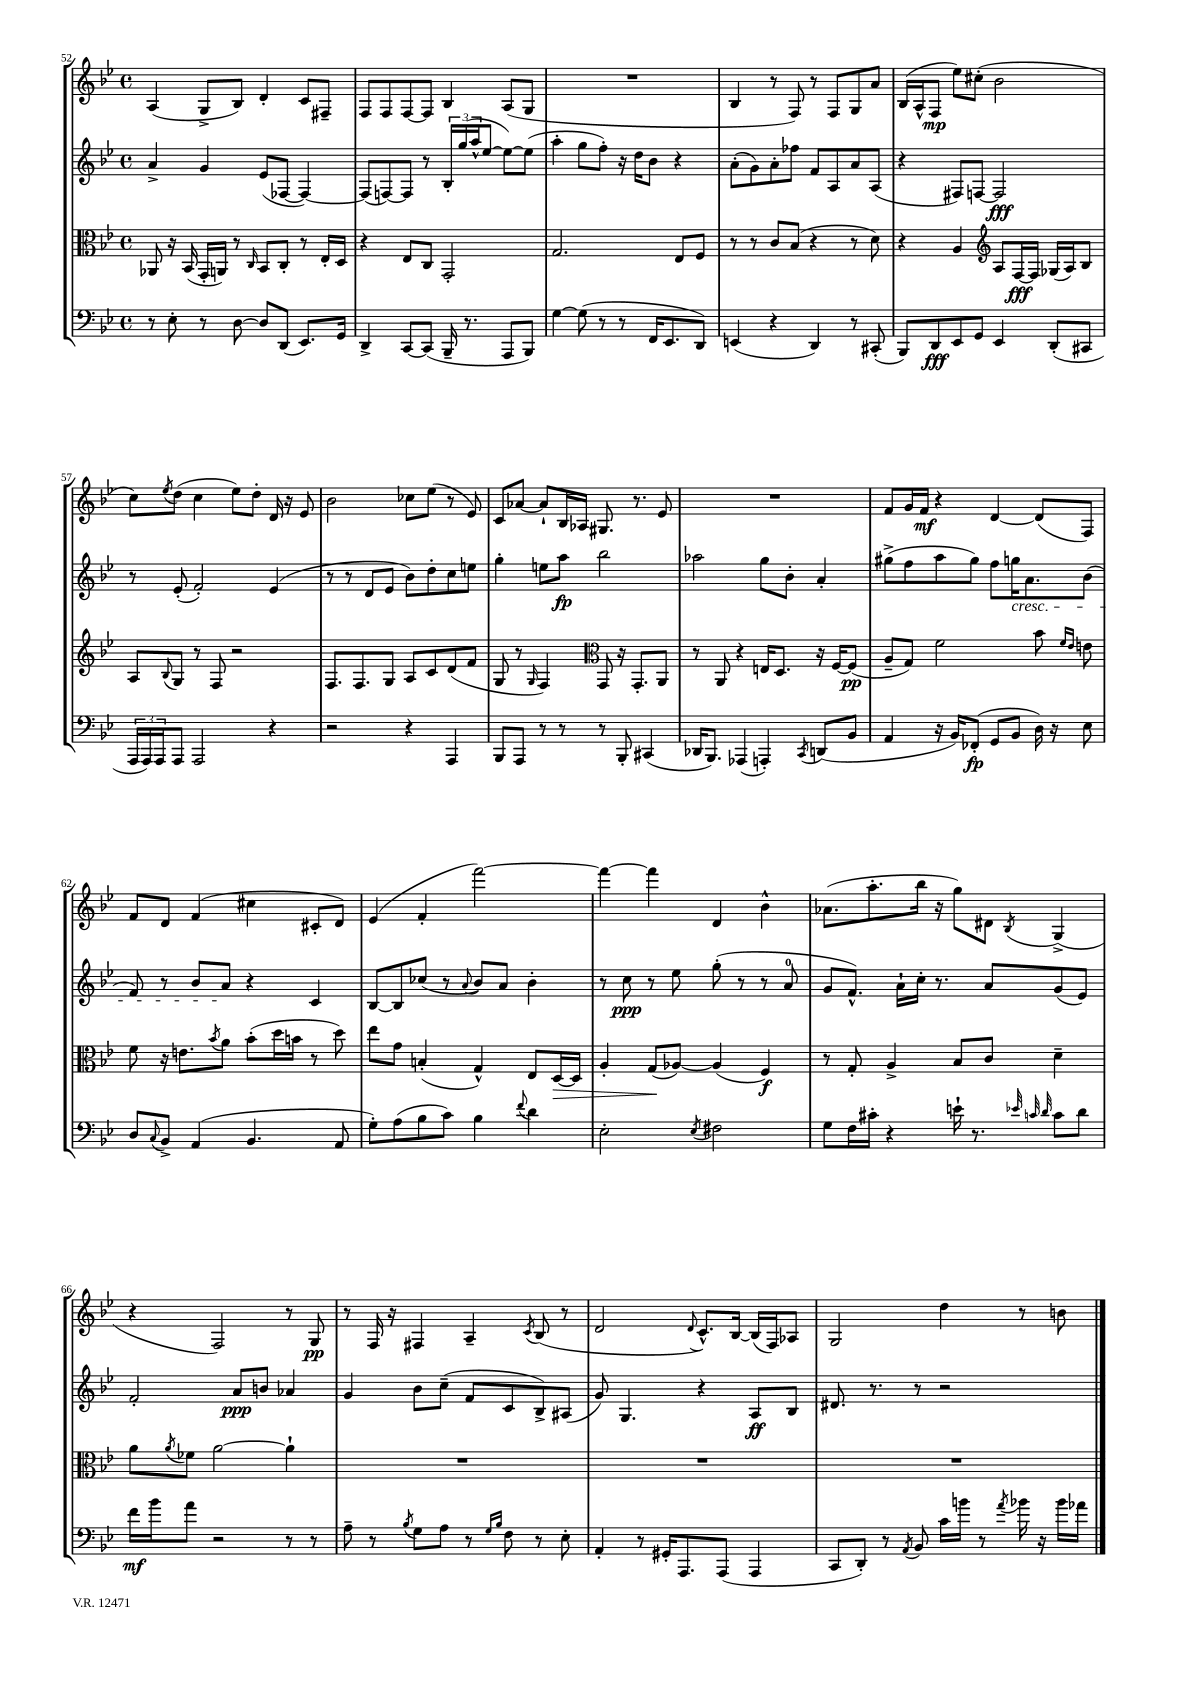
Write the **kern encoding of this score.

**kern	**kern	**kern	**kern
*staff4	*staff3	*staff2	*staff1
*clefF4	*clefC3	*clefG2	*clefG2
*k[b-e-]	*k[b-e-]	*k[b-e-]	*k[b-e-]
*M4/4	*M4/4	*M4/4	*M4/4
*met(c)	*met(c)	*met(c)	*met(c)
8r	8AA-	4a^	(4A
8E-'	16r	.	.
.	(16BB-	.	.
8r	16GG'	4g	8G^
.	16AA)	.	.
[8D	8r	.	8B-)
.	16qqC	.	.
8D]	8BB-	(8e-	4d'
(8DD	8C'	[8F-	.
8.EE-)	8r	4F-_)	8c
.	16E-'	.	8F#~
16GG	16D	.	.
=	=	=	=
4DD^	4r	(8F-]	8F
.	.	[8F)	8F
[8CC	8E-	8F]	[8F
(8CC]	8C	8r	8F]
16BBB-~	2GG'	24B-'	4B-
.	.	(24gg	.
8.r	.	.	.
.	.	24aa^^	.
.	.	[8ee-	.
8AAA	.	8ee-_)	(8A
8BBB-)	.	(8ee-]	8G
=	=	=	=
[4G	2.G	4aa'	1r
(8G]	.	8gg	.
8r	.	8ff')	.
8r	.	16r	.
.	.	16dd	.
16FF	.	8b-	.
8.EE-	.	.	.
.	8E-	4r	.
8DD)	8F	.	.
=	=	=	=
(4EE	8r	(8a'	4B-
.	8r	8g)	.
4r	8c	8a'	8r
.	(8B-	8ff-	8F)
4DD)	4r	8f	8r
.	.	8A	8F
8r	8r	8a	8G
(8CC#'	8d)	(8A	8a
=	=	=	=
8BBB-)	4r	4r	(16B-
.	.	.	16A^^
8DD	.	.	8F
8EE-	4A	8F#)	8ee-)
8GG	.	[8F	(8cc#'
*	*clefG2	*	*
4EE-	8A	2F]	2b-
.	[16F	.	.
.	16F]	.	.
(8DD'	(16G-	.	.
.	16A)	.	.
8CC#	8B-	.	.
=	=	=	=
24AAA	8A	8r	8cc)
24AAA)	.	.	.
24AAA	.	.	.
.	8qqB-	.	8qee-
8AAA	8G	(8e-'	(8dd
2AAA	8r	2f')	4cc
.	8F	.	.
.	2r	.	8ee-)
.	.	.	8dd'
4r	.	(4e-	16d
.	.	.	16r
.	.	.	8e-
=	=	=	=
2r	8.F	8r	2b-
.	.	8r	.
.	8.F	.	.
.	.	8d	.
.	8G	8e-	.
4r	8A	8b-)	8cc-
.	8c	8dd'	(8ee-
4AAA	(8d	8cc	8r
.	8f	8ee	8e-)
=	=	=	=
8BBB-	8G	4gg'	8c
8AAA	8r	.	[8a-
.	16qqG	.	.
8r	4F)	8ee	8a-`]
8r	.	8aa	16B-
.	.	.	16A-
*	*clefC3	*	*
8r	8GG	2bb-	8.G#
8BBB-'	16r	.	.
.	8.GG'	.	8.r
(4CC#	.	.	.
.	8AA	.	8e-
=	=	=	=
16DD-	8r	2aa-	1r
8.BBB-)	.	.	.
.	8AA	.	.
(4AAA-	4r	.	.
4AAA')	16E	8gg	.
.	8.D	.	.
.	.	8b-'	.
8qCC	.	.	.
(8DD	16r	4a'	.
.	[16F	.	.
8BB-	(8F]	.	.
=	=	=	=
4AA	8A~	(8gg#^	8f
.	8G)	8ff	16g
.	.	.	16f
16r	2f	8aa	4r
16BB-)	.	.	.
(8FF-'	.	8gg#)	.
8GG	.	8ff	[4d
8BB-	.	16gg	.
.	.	8.a	.
16D)	8b-	.	(8d]
16r	.	.	.
.	16qqf	.	.
.	16qqe-	.	.
8E-	8e	(8b-	8F)
=	=	=	=
8D	8f	8f)	8f
8qqC	.	.	.
8BB-^	16r	8r	8d
.	8.e	.	.
(4AA	.	8b-	(4f
.	8qb-	.	.
.	8a	8a	.
4.BB-	(8b-'	4r	4cc#
.	16dd	.	.
.	16b	.	.
.	8r	4c	8c#'
8AA	8dd)	.	8d)
=	=	=	=
8G')	8ee-	[8B-	(4e-
(8A	8g	8B-]	.
8B-	(4B'	(8cc-	4f'
8c)	.	8r	.
.	.	8qqa	.
4B-	4G^^)	8b-)	[2fff)
.	.	8a	.
8qqf	.	.	.
4d	8E-	4b-'	.
.	[16D	.	.
.	16D]	.	.
=	=	=	=
2E-'	4A'	8r	4fff_
.	.	8cc	.
.	(8G	8r	4fff]
.	[8A-)	8ee-	.
8qE-	.	.	.
2F#	(4A-]	(8gg'	4d
.	.	8r	.
.	4F)	8r	4b-^^
.	.	8a	.
=	=	=	=
8G	8r	8g	(8.a-
16F	8G'	8.f^^)	.
16c#'	.	.	8.aa'
4r	4A^	.	.
.	.	16a`	.
.	.	16cc'	16bb-
.	.	8.r	16r
16e`	8B-	.	8gg)
8.r	.	.	.
.	8c	8a	8d#
32qqe-	.	.	.
32qqc	.	.	.
32qqd	.	.	8qB-
8c	4d~	(8g	(4G^
8d	.	8e-)	.
=	=	=	=
16f	8a	2f'	4r
16b-	.	.	.
.	8qa	.	.
8a	8f-	.	.
2r	[2a	.	2F)
.	.	8a	.
.	.	8b	.
8r	4a`]	4a-	8r
8r	.	.	8G
=	=	=	=
8A~	1r	4g	8r
8r	.	.	16F
.	.	.	16r
8qB-	.	.	.
8G	.	8b-	4F#
8A	.	(8cc~	.
8r	.	8f	4A~
16qqG	.	.	.
16qqB-	.	.	.
8F	.	8c	.
.	.	.	8qc
8r	.	8B-^)	(8B-
8E-'	.	(8A#	8r
=	=	=	=
4AA'	1r	8g)	2d
.	.	4.G	.
8r	.	.	.
16GG#'	.	.	.
8.AAA	.	.	.
.	.	.	8qqd
.	.	4r	8.c^^)
(8AAA	.	.	.
.	.	.	[16B-
4AAA	.	8A	(16B-]
.	.	.	16F)
.	.	8B-	8A-
=	=	=	=
8CC	1r	8.d#	2G
8DD')	.	.	.
.	.	8.r	.
8r	.	.	.
8qAA	.	.	.
8BB-	.	8r	.
16c	.	2r	4dd
16b	.	.	.
8r	.	.	.
8qa	.	.	.
16b-	.	.	8r
16r	.	.	.
16b-	.	.	8b
16a-	.	.	.
==	==	==	==
*-	*-	*-	*-
